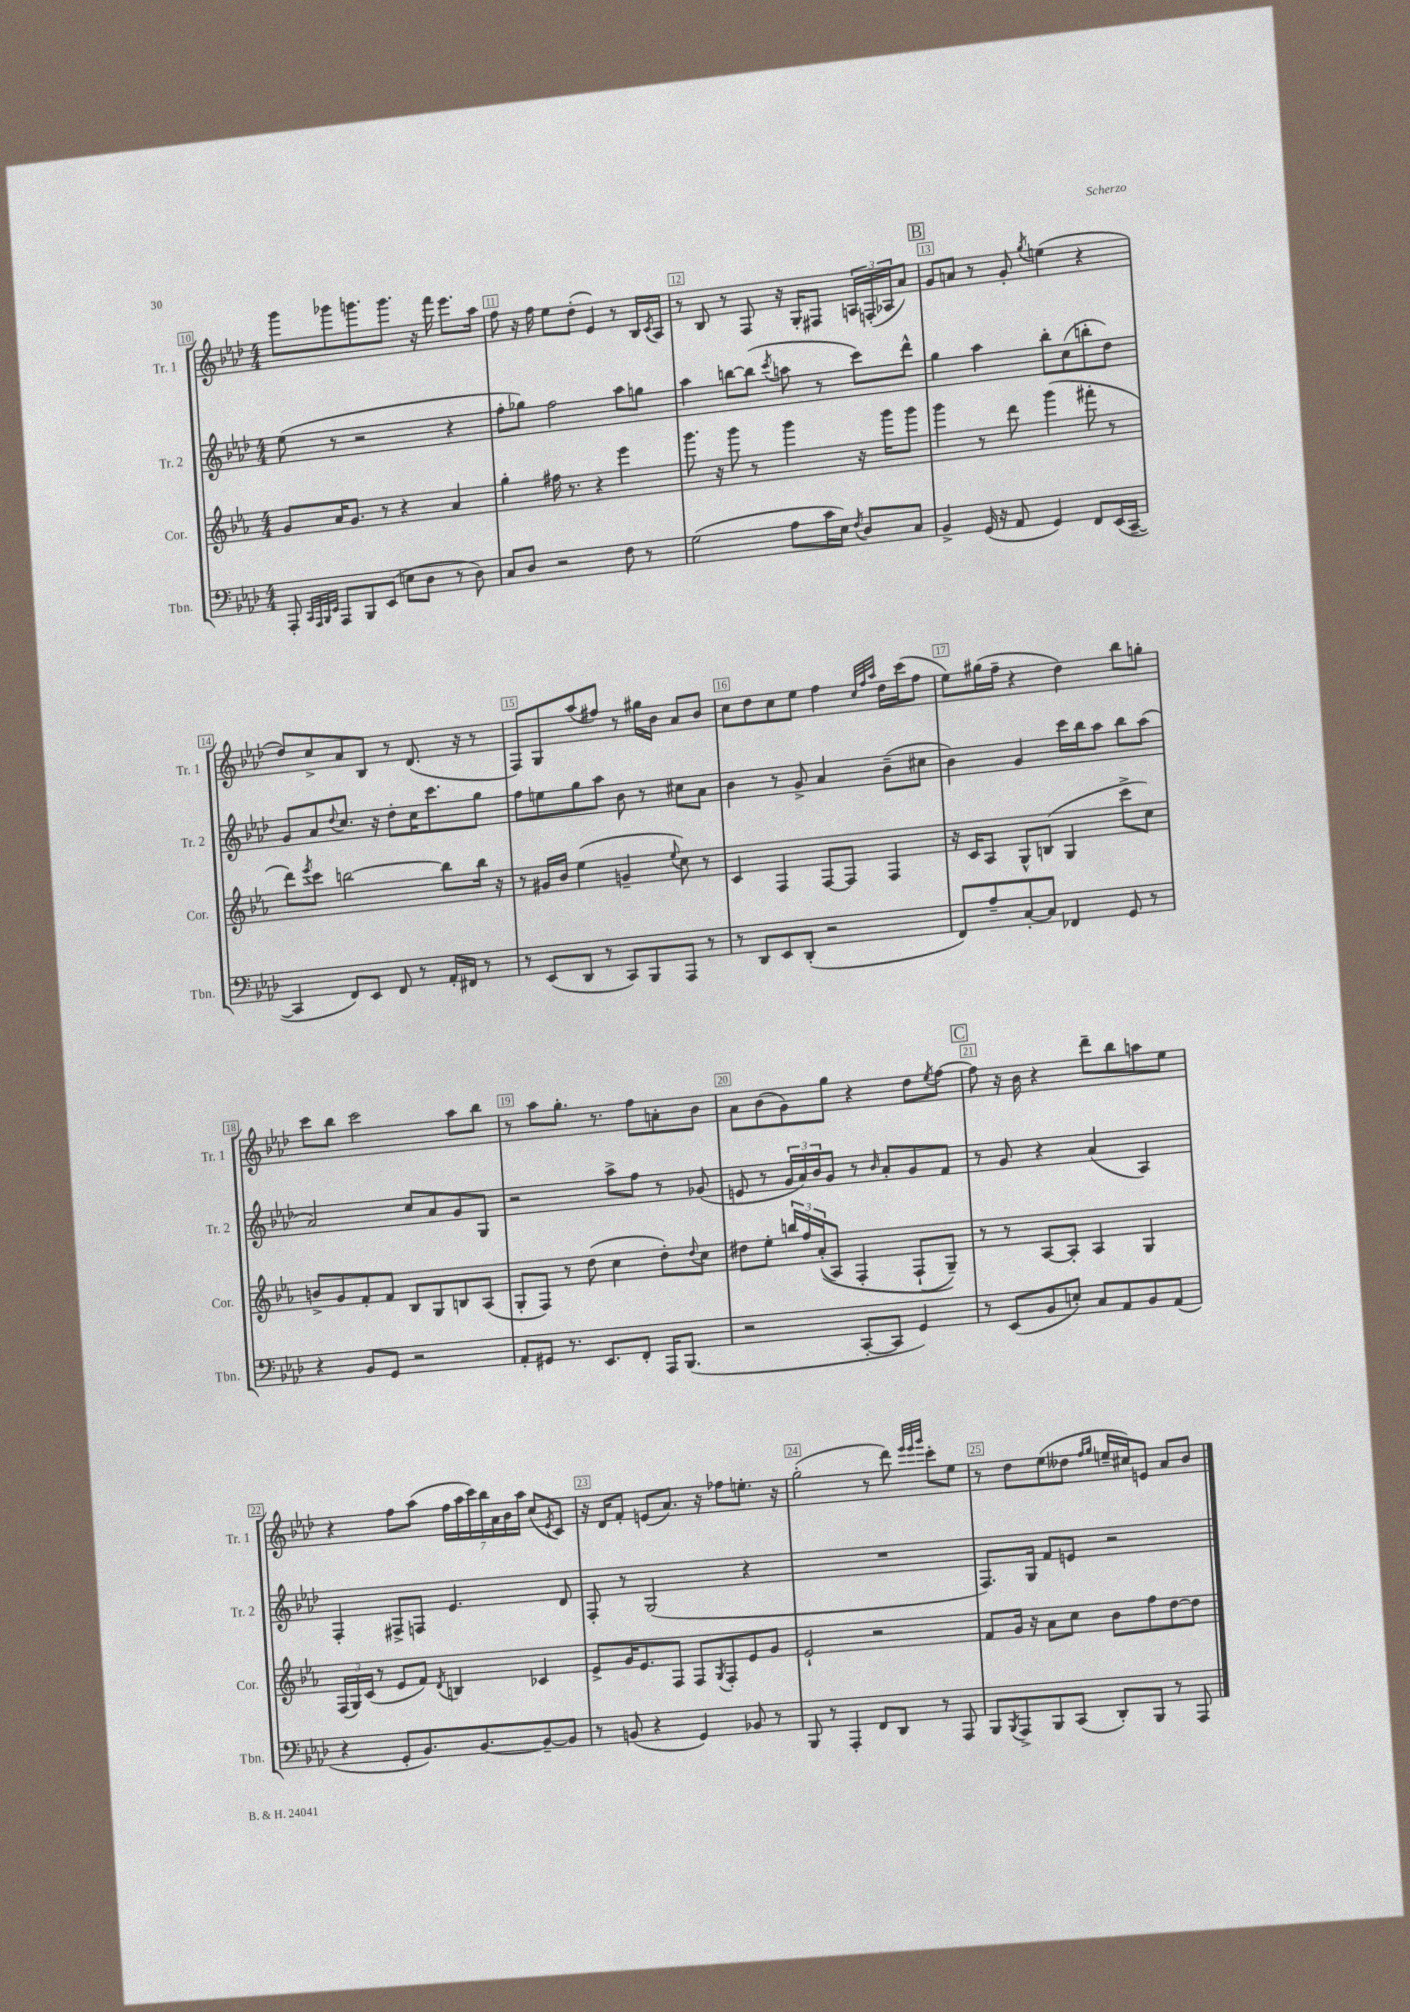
<<
\new StaffGroup <<
\new Staff = "s0" \with { instrumentName = "Tr. 1" shortInstrumentName = "Tr. 1" } {
    \clef treble \key aes \major \numericTimeSignature \time 4/4
    g'''8 ges'''8 g'''8. g'''8. r16 f'''16 ees'''8. aes''16 |
    f''8 r16 f''16 ees''8 des''8-.( ees'4) r8 bes16 \acciaccatura { c'8 } aes16 |
    r8 bes8 r8 f8 r16 g16-. fis8 \tuplet 3/2 { a16 f16-.( aes16 } aes'8) |
    \mark \markup { \box "B" } g'8 a'8 r8 g'8-. \acciaccatura { g''8 } e''4( r4 |
    des''8) c''8-> aes'8 bes8 r8 des'8.( r16 r8 |
    f8) g8 aes''8( fis''8) r8 gis''16 bes'16 aes'8 bes'8 |
    c''8 des''8 c''8 ees''8 f''4 \grace { c''32 f''32 aes''32 } des''16 c'''16( f''8 |
    ees''8) gis''16( f''16-- r4 des''4) bes''8 g''8-. |
    c'''8 bes''8 c'''2 aes''8 bes''8 |
    r8 aes''8 g''8.-. r8. f''8 a'8-. bes'8 |
    aes'8 bes'8( g'8) g''8 r4 des''8 \acciaccatura { ees''8 } f''8~ |
    \mark \markup { \box "C" } f''8 r16 bes'16 r4 des'''8-- bes''8 a''8 ees''8 |
    r4 f''8 aes''8( \tuplet 7/4 { f''16 aes''16 c'''16) bes''16 aes'16 bes'16 aes''16 } c''8( \acciaccatura { ees'8 } c'8) |
    r16 des'16 f'8-. e'8( aes'8.) r16 fes''8 e''8.-. r16 |
    g''2-.( r8 des'''8) \grace { ees'''32 ees'''32 g'''32 } c'''8-. ees''8 |
    r8 des''8 ees''8( deses''8 \grace { f''16 g''16 } e''16-- cis''16) e'8 aes'8 bes'8 \bar "|." |
}
\new Staff = "s1" \with { instrumentName = "Tr. 2" shortInstrumentName = "Tr. 2" } {
    \clef treble \key aes \major \numericTimeSignature \time 4/4
    ees''8( r8 r2 r4 |
    f''8-. ges''8) f''2 aes''8 g''8 |
    aes''4 b''8~ b''8( \acciaccatura { c'''8 } a''8 r8 c'''8) des'''8-^ |
    \mark \markup { \box "B" } g''4 aes''4 bes''8-. c''8( b''8-. des''8) |
    g'8 aes'8 \appoggiatura { des''8 } c''8. r16 des''8-. c''16 c'''8. g''8 |
    f''8 e''8 g''8 aes''8 bes'8 r8 cis''8 aes'8 |
    bes'4 r8 g'8-> aes'4 bes'8--( cis''8 |
    bes'4) g'4 c'''16 bes''16 aes''8 bes''8 aes''8( |
    aes'2) c''8 aes'8 g'8 g8 |
    r2 aes''8-> f''8 r8 ges'8( |
    e'8 r8 \tuplet 3/2 { g'16 aes'16) bes'16 } g'8 r8 \grace { bes'16 } aes'8-. g'8 f'8 |
    \mark \markup { \box "C" } r8 g'8 r4 aes'4( aes4) |
    f4-. fis8-> f8 ees'4. des'8 |
    f8-. r8 g2( r4 |
    R1 |
    f8.) g16 f'8 e'8 r2 \bar "|." |
}
\new Staff = "s2" \with { instrumentName = "Cor." shortInstrumentName = "Cor." } {
    \clef treble \key ees \major \numericTimeSignature \time 4/4
    g'8 aes'16 g'8. r8 r4 aes'4 |
    g''4-. fis''16 r8. r4 ees'''4 |
    g'''8. r16 g'''8 r8 g'''4 r16 g'''16 g'''8 |
    \mark \markup { \box "B" } g'''4 r8 d'''8 g'''4( fis'''8-. r8 |
    d'''8) \acciaccatura { ees'''8 } c'''8 b''2~ b''8 b''16 r16 |
    r8 gis'16 bes'16 ees''4( g'4-- \appoggiatura { ees''8 } c''8) r8 |
    c'4 f4 f8~ f8 f4 |
    r16 c'16 aes8 g8-^ b8( g4 c'''8-> c''8) |
    b'8-> g'8 f'8-. f'8 bes8 g8 b8 aes8( |
    g8-. f8) r8 d''8( c''4 d''8-.) \appoggiatura { d''8 } c''8 |
    dis''8 ees''8-. \tuplet 3/2 { b''16 f''16 aes'16-.(\( } aes8) f4-. f8-!( g8--)\) |
    \mark \markup { \box "C" } r8 r8 aes8~ aes8-. aes4 g4 |
    \tuplet 3/2 { f16( g16) c'16( } r8 ees'8 f'8) \acciaccatura { d'8 } b4 ces'4 |
    ees'8-> g'16 ees'8. f8 f8 \acciaccatura { g8 } f8-. ees'8 g'8 |
    ees'2-! r2 |
    f'8 g'16 r16 aes'8 c''8 bes'8 f''8 d''8~ d''8 \bar "|." |
}
\new Staff = "s3" \with { instrumentName = "Tbn." shortInstrumentName = "Tbn." } {
    \clef bass \key aes \major \numericTimeSignature \time 4/4
    aes,,8-. \grace { c,32 aes,,32 bes,,32 ees,32 } aes,,8 bes,,8 ees,8( e8 des8 r8 des8) |
    c8 des8 r2 f8 r8 |
    g2( aes8 c'16 ees16) \acciaccatura { f8 } des8 c8 |
    \mark \markup { \box "B" } bes,4-> g,16( r16 aes,8 g,4) f,8 ees,16( c,16~-- |
    c,4 f,8) ees,8 f,8 r8 aes,16-. fis,16 r8 |
    r8 ees,8( des,8 r8 c,8) bes,,8 aes,,8 r8 |
    r8 des,8 ees,8 des,8-.( r2 |
    f,8) aes8-- c8~-. c8 fes,4 g,8 r8 |
    r4 bes,8 g,8 r2 |
    aes,8-. gis,8 r8. ees,8. f,8-. aes,,16 bes,,8.( |
    r2 c,8~-. c,8 g,4) |
    \mark \markup { \box "C" } r8 ees,8( bes,8 e8-.) c8 aes,8 bes,8 aes,8( |
    r4 g,8-. bes,8.) bes,8.~ bes,8~-- bes,8 |
    r8 b,8( r4 g,4) bes,8 r8 |
    bes,,8 r8 aes,,4-. f,8 des,8 r8 aes,,8 |
    bes,,8 \acciaccatura { bes,,8 } aes,,8-> bes,,8 c,8( des,8-.) bes,,8 r8 aes,,8 \bar "|." |
}
>>
>>
\layout { \context { \Score currentBarNumber = #10 \override BarNumber.break-visibility = ##(#f #t #t) barNumberVisibility = #all-bar-numbers-visible \override BarNumber.stencil = #(make-stencil-boxer 0.1 0.3 ly:text-interface::print) } }
